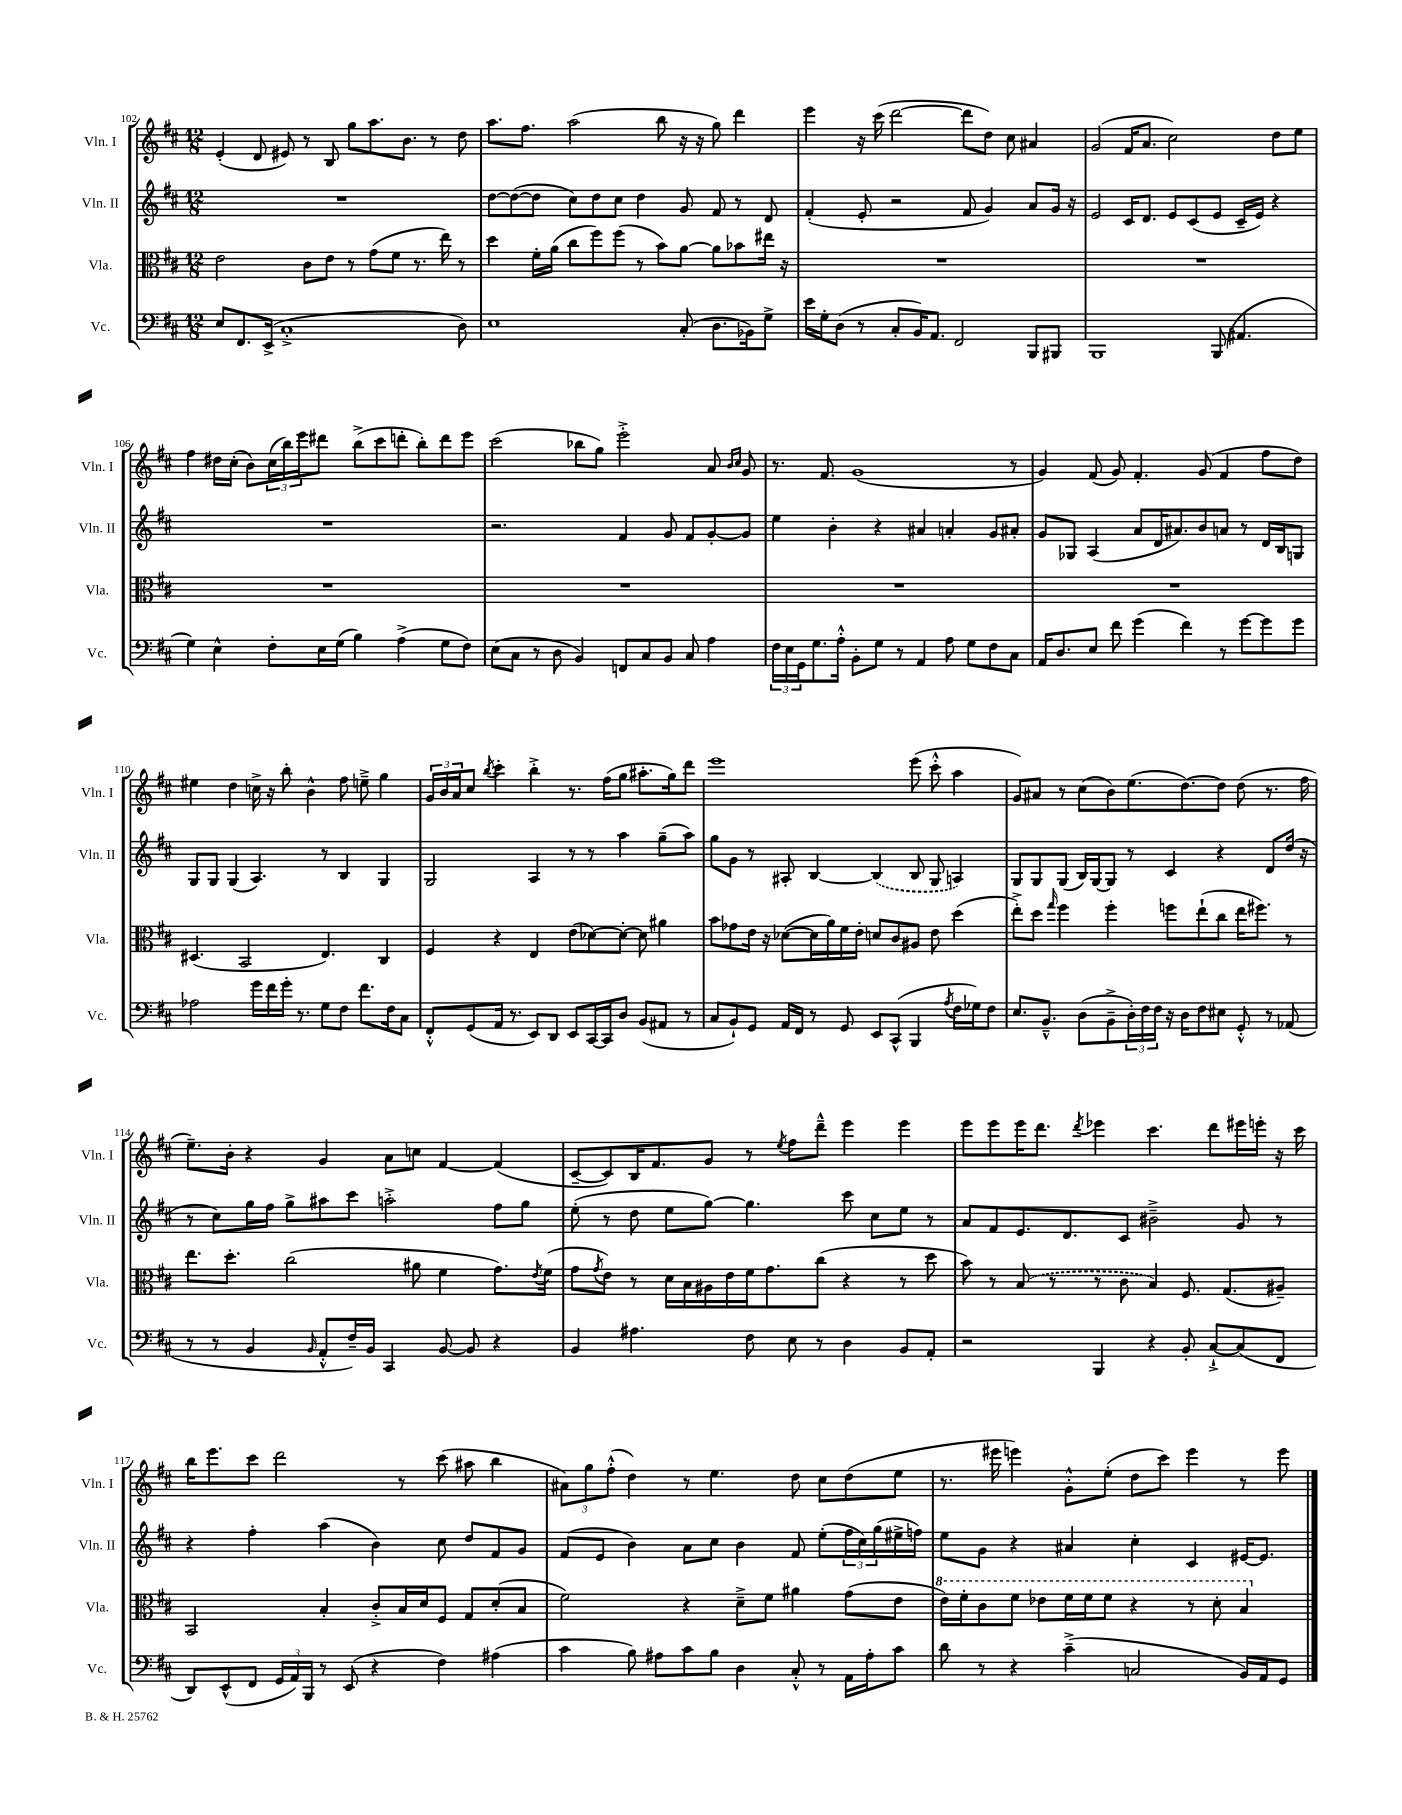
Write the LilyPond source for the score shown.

<<
\new StaffGroup <<
\new Staff = "s0" \with { instrumentName = "Vln. I" shortInstrumentName = "Vln. I" } {
    \clef treble \key d \major \numericTimeSignature \time 12/8
    e'4-.( d'8 eis'8) r8 b8 g''8 a''8. b'8. r8 d''8 |
    a''8. fis''8. a''2( b''8 r16 r16 g''8) d'''4 |
    e'''4 r16 cis'''16( d'''2~ d'''8 d''8) cis''8 ais'4 |
    g'2( fis'16 a'8. cis''2) d''8 e''8 |
    fis''4 dis''16 cis''16-.( b'8) \tuplet 3/2 { cis''16( b''16) e'''16 } dis'''8 b''8->( cis'''8 d'''8-. b''8-.) d'''8 e'''8 |
    cis'''2( bes''8 g''8) e'''2-.-> a'8 \grace { b'16 cis''16 } g'8 |
    r8. fis'8. g'1( r8 |
    g'4) fis'8( g'8) fis'4.-. g'8( fis'4 fis''8 d''8) |
    eis''4 d''4 c''16-> r16 b''8-. b'4-^ fis''8 e''8---> g''4 |
    \tuplet 3/2 { g'16 b'16 a'16 } cis''8 \acciaccatura { b''8 } cis'''4-. b''4-.-> r8. fis''16( g''8 ais''8.-. g''16) d'''8 |
    e'''1 e'''8( cis'''8-.-^ a''4 |
    g'8) ais'8 r8 cis''8( b'8) e''8.( d''8.~) d''8 d''8( r8. fis''16 |
    e''8.--) b'16-. r4 g'4 a'8 c''8 fis'4~ fis'4( |
    cis'8~-- cis'8) b16 fis'8. g'8 r8 \acciaccatura { e''8 } fis''8 d'''8---^ e'''4 e'''4 |
    e'''8 e'''8 e'''16 d'''8. \acciaccatura { d'''8 } ees'''4 cis'''4. d'''8 eis'''16 e'''16-. r16 cis'''16 |
    b''16 e'''8. cis'''8 d'''2 r8 cis'''8( ais''8 b''4 |
    \tuplet 3/2 { ais'8) g''8 fis''8-.-^( } d''4) r8 e''4. d''8 cis''8 d''8( e''8 |
    r8. eis'''16 e'''4) g'8-.-^ e''8-.( d''8 cis'''8) e'''4 r8 e'''8 \bar "|." |
}
\new Staff = "s1" \with { instrumentName = "Vln. II" shortInstrumentName = "Vln. II" } {
    \clef treble \key d \major \numericTimeSignature \time 12/8
    R1. |
    d''8~ d''8~( d''8 cis''8) d''8 cis''8 d''4 g'8 fis'8 r8 d'8 |
    fis'4-.( e'8-. r2 fis'8 g'4) a'8 g'16 r16 |
    e'2 cis'16 d'8. e'8 cis'8( e'8 cis'16-- e'16) r4 |
    R1. |
    r2. fis'4 g'8 fis'8 g'8~-. g'8 |
    e''4 b'4-. r4 ais'4 a'4-. g'8 ais'8-. |
    g'8 ges8 a4( a'8 d'16 ais'8.) b'8 a'8 r8 d'16 b16 g8 |
    g8 g8 g4( a4.) r8 b4 g4 |
    g2 a4 r8 r8 a''4 g''8--( a''8) |
    g''8 g'8 r8 ais8-. b4~ \once \slurDashed b4( b8 g8 a4) |
    g8 g8 g8( b16) g16~ g8 r8 cis'4 r4 d'8 d''16( r16 |
    r8 cis''8) g''16 fis''16 g''8-> ais''8 cis'''8 a''2-.-> fis''8 g''8 |
    e''8-.( r8 d''8 e''8 g''8~) g''4. cis'''8 cis''8 e''8 r8 |
    a'8 fis'8 e'8. d'8. cis'8 bis'2---> g'8 r8 |
    r4 fis''4-. a''4( b'4) cis''8 d''8 fis'8 g'8 |
    fis'8( e'8 b'4) a'8 cis''8 b'4 fis'8 e''8-.( \tuplet 3/2 { fis''16 cis''16) g''16( } eis''16-> f''16) |
    e''8 g'8 r4 ais'4 cis''4-. cis'4 eis'16~ eis'8. \bar "|." |
}
\new Staff = "s2" \with { instrumentName = "Vla." shortInstrumentName = "Vla." } {
    \clef alto \key d \major \numericTimeSignature \time 12/8
    e'2 cis'8 e'8 r8 g'8( fis'8 r8. e''16) r8 |
    d''4 fis'16-. a'16( cis''8 fis''8) fis''8( r8 b'8) a'8~ a'8 bes'8 eis''16 r16 |
    R1. |
    R1. |
    R1. |
    R1. |
    R1. |
    R1. |
    dis4.( b,2 e4.) cis4 |
    fis4 r4 e4 e'8( des'8~) des'8~-. des'8 ais'4 |
    b'8 ges'8 e'16 r16 des'8~( des'16 a'16) fis'16 e'16-. d'8 cis'8 ais8 e'8 d''4( |
    e''8-.->) d''8 \grace { g''16 } fis''4 fis''4-. f''8 e''8-!( cis''8 e''16 fis''8.) r8 |
    e''8. d''8.-. cis''2( ais'8 fis'4 g'8.) \acciaccatura { e'8 } fis'16( |
    g'8 \acciaccatura { g'8 } e'8) r8 d'16 b16 ais16 e'16 fis'16 g'8. cis''8( r4 r8 d''8 |
    b'8) r8 \once \slurDashed b8( r8 r8 cis'8 b4) fis8. g8.( ais8--) |
    b,2 b4-. cis'8-.-> b16 d'16 fis8 g8 d'8-.( b8 |
    fis'2) r4 d'8---> fis'8 ais'4 g'8( e'8 |
    \ottava #1 e''16) fis''16-. cis''8 fis''8 ees''8 fis''16 fis''16 fis''8 r4 r8 d''8-. b'4 \ottava #0 \bar "|." |
}
\new Staff = "s3" \with { instrumentName = "Vc." shortInstrumentName = "Vc." } {
    \clef bass \key d \major \numericTimeSignature \time 12/8
    e8 fis,8. e,16->( cis1-.-> d8) |
    e1 cis8-.( d8. bes,16) g8-> |
    e'16 g16-. d8( r8 cis8-. b,16) a,8. fis,2 b,,8 bis,,8 |
    b,,1 b,,8( ais,4. |
    g4) e4-^ fis8-. e16 g16( b4) a4->( g8 fis8) |
    e8( cis8 r8 d8 b,4) f,8 cis8 b,8 cis8 a4 |
    \tuplet 3/2 { fis16 e16 g,16 } g8. a16-.-^ b,8-. g8 r8 a,4 a8 g8 fis8 cis8 |
    a,16 d8. e8 fis'8 g'4( fis'4) r8 g'8~ g'8 g'8 |
    aes2 g'16 fis'16 g'16-. r8. g8 fis8 fis'8. fis16 cis8 |
    fis,8-.-^ g,8( a,16 r8. e,8) d,8 e,8 cis,16~ cis,16 d8 b,8( ais,8 r8 |
    cis8 b,8-!) g,8 a,16 fis,16 r8 g,8 e,8 cis,8-^( b,,4 \acciaccatura { a8 } fis16 ges16) fis8 |
    e8. b,8.---^ d8( b,8---> \tuplet 3/2 { d16-.) fis16 fis16 } r16 d16 fis8 eis8 g,8-.-^ r8 aes,8( |
    r8 r8 b,4 \grace { b,16 } a,8-.-^ fis16--) b,16 cis,4 b,8~ b,8 r4 |
    b,4 ais4. fis8 e8 r8 d4 b,8 a,8-. |
    r2 b,,4 r4 b,8-. cis8~-!-> cis8( fis,8 |
    d,8) e,8-^( fis,8 \tuplet 3/2 { g,16 a,16) b,,16 } r8 e,8( r4 fis4) ais4( |
    cis'4 b8) ais8 cis'8 b8 d4 cis8-.-^ r8 a,16 ais16-. cis'8 |
    d'8 r8 r4 cis'4--->( c2 b,16) a,16 g,8 \bar "|." |
}
>>
>>
\layout { \context { \Score currentBarNumber = #102 } }
